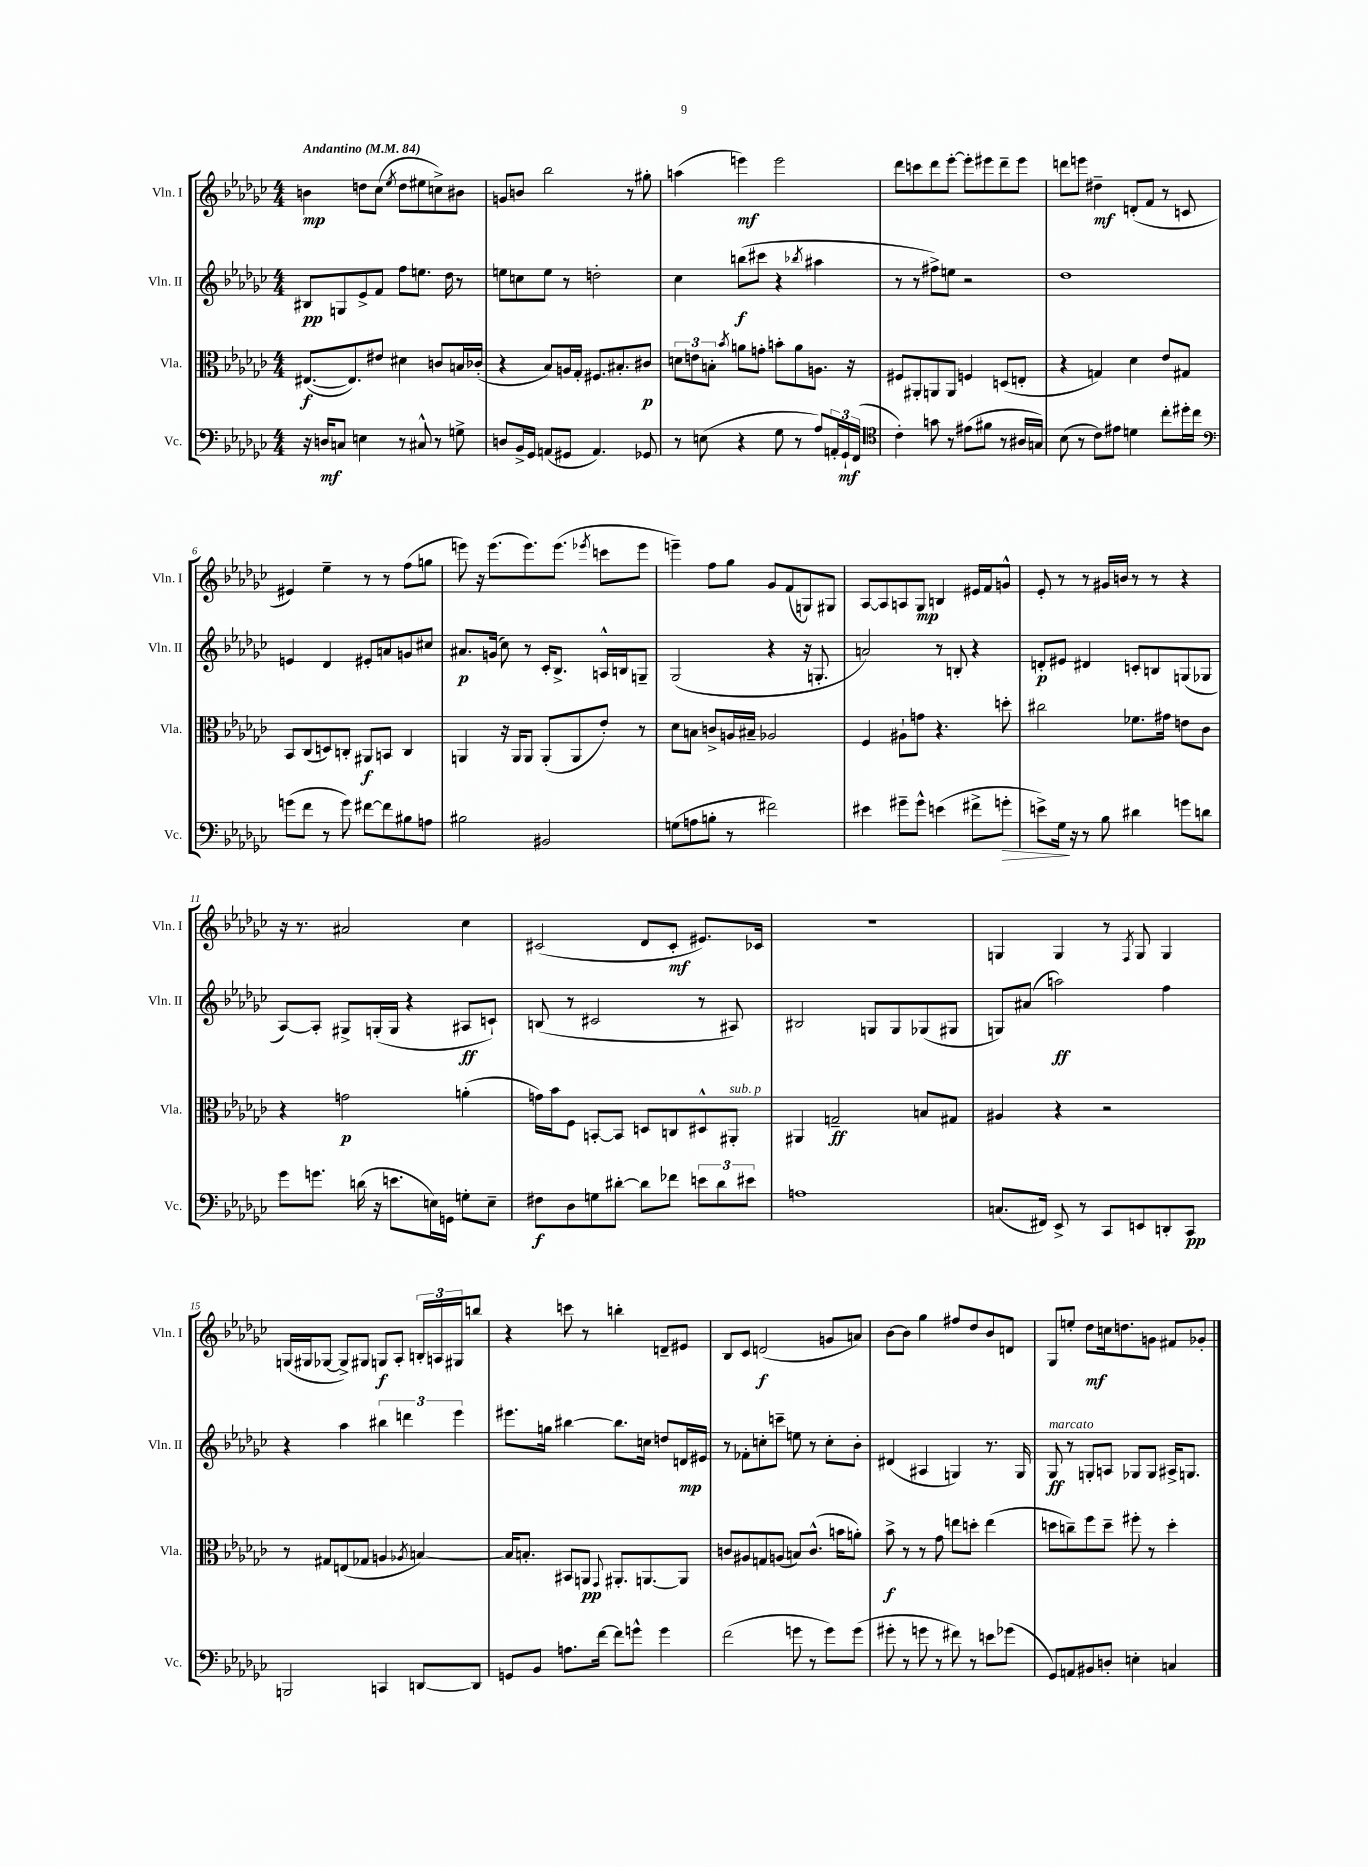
<<
\new StaffGroup <<
\new Staff = "s0" \with { instrumentName = "Vln. I" shortInstrumentName = "Vln. I" } {
    \clef treble \key ges \major \numericTimeSignature \time 4/4 \tempo "Andantino" 4 = 84
    b'4\mp d''8 ces''8( \acciaccatura { ees''8 } d''8 eis''8 c''8->) bis'8 |
    g'8 b'8 bes''2 r8 gis''8-. |
    a''4( e'''4\mf) e'''2 |
    des'''8 c'''8 des'''8 ees'''8~-. ees'''8-. eis'''8 des'''8-- eis'''8 |
    d'''8 e'''8 dis''4--\mf d'8-.( f'8 r8 c'8 |
    eis'4) ees''4-- r8 r8 f''8( g''8 |
    e'''8) r16 e'''8.( e'''8.) e'''8.( \acciaccatura { ees'''8 } c'''8 ees'''8 |
    e'''4--) f''8 ges''8 ges'8 f'8( g8) gis8 |
    aes8~ aes8 a8 ges8\mp b4 eis'16 f'16 g'8-^ |
    ees'8-. r8 r8 gis'16 b'16 r8 r8 r4 |
    r16 r8. ais'2 ces''4 |
    cis'2( des'8 cis'8-.\mf eis'8.) ces'16 |
    R1 |
    g4 g4 r8 \acciaccatura { f8 } g8 g4 |
    g16( gis16 ges8~ ges8->) gis8 g8\f aes8-. \tuplet 3/2 { b16-. a16 gis16 } b''8 |
    r4 c'''8 r8 b''4-. d'8-- eis'8 |
    bes8 ces'8 d'2\f( g'8 a'8) |
    bes'8~ bes'8 ges''4 fis''8 des''8 bes'8 d'8 |
    ges8 e''8-. des''8\mf c''16 d''8. g'8 fis'8 ges'8-. \bar "|." |
}
\new Staff = "s1" \with { instrumentName = "Vln. II" shortInstrumentName = "Vln. II" } {
    \clef treble \key ges \major \numericTimeSignature \time 4/4
    bis8\pp g8 ees'8-> f'8 f''8 e''8. des''16 r8 |
    e''8 c''8 e''8 r8 d''2-. |
    ces''4 b''8\f( cis'''8 r4 \acciaccatura { bes''8 } ais''4 |
    r8 r8 fis''8->) e''8 r2 |
    des''1 |
    e'4 des'4 eis'8-. a'8 g'8 cis''8 |
    ais'8.\p g'16( ces''8) r8 ces'16-. bes8.-> a16-^ b16 g8-- |
    ges2( r4 r16 g8.-. |
    a'2) r8 b8-. r4 |
    d'8-.\p eis'8 dis'4 c'8-. b8 g8( ges8 |
    aes8~) aes8-. gis8-> g16-.( g16 r4 ais8\ff c'8-!) |
    b8( r8 cis'2 r8 ais8) |
    bis2 g8 g8 ges8( gis8 |
    g8) ais'8( a''2\ff) f''4 |
    r4 aes''4 \tuplet 3/2 { bis''4 d'''4 ees'''4 } |
    eis'''8. g''16 bis''4~ bis''8. c''16 d''8 d'16\mp eis'16 |
    r8 fes'8-. c''8-. c'''8-- e''8 r8 c''8-. bes'8-. |
    dis'4( ais4 g4) r8. g16 |
    ges8\ff^\markup { \italic "marcato" } r8 g8-. a8 ges8 ges8 ais16-> g8. \bar "|." |
}
\new Staff = "s2" \with { instrumentName = "Vla." shortInstrumentName = "Vla." } {
    \clef alto \key ges \major \numericTimeSignature \time 4/4
    eis8.~\f( eis8.) eis'8 dis'4 c'8 b16 ces'16-.( |
    r4 bes8) a16 ges16-. fis8. bis8.-. cis'8\p |
    \tuplet 3/2 { d'8 e'8 b8-. } \acciaccatura { bes'8 } a'8 g'8-. b'8-. a'8 a8. r16 |
    fis8 ais,8-. a,8 a,8 f4 d8( e8-. |
    r4 g4) des'4 ees'8 gis8 |
    bes,8 ces8( d8) c8-. ais,8\f b,8 c4 |
    a,4 r16 a,16 a,8 a,8-.( a,8 ees'8-.) r8 |
    des'8 b8 c'8-> a16 bis16-- aes2 |
    f4 ais8-! g'8 r4. d''8-. |
    cis''2 fes'8. gis'16 e'8 ces'8 |
    r4 g'2\p a'4-.( |
    g'16) bes'16 f8 b,8~-. b,8 d8 c8 dis8-^ ais,8-.^\markup { \italic "sub. p" } |
    ais,4 g2--\ff b8 gis8 |
    ais4 r4 r2 |
    r8 gis8 e8( ges8 a4 \acciaccatura { aes8 } b4~) |
    b16 b8.-. bis,8 a,8\pp \appoggiatura { ges,8 } ais,8.-. a,8.~ a,8 |
    c'8 ais8 g8 a8( b8) c'8.-^( b'16 a'8-.) |
    bes'8->\f r8 r8 ges'8 e''8 d''8-. e''4( |
    d''8 c''8--) f''8 d''8-- fis''8-. r8 d''4-. \bar "|." |
}
\new Staff = "s3" \with { instrumentName = "Vc." shortInstrumentName = "Vc." } {
    \clef bass \key ges \major \numericTimeSignature \time 4/4
    r16 d16\mf c8 e4 r8 cis8-^ r8 g8-> |
    d8 bes,16-> ges,16 a,8( gis,8 a,4.) ges,8 |
    r8 e8( r4 ges8 r8 aes8) \tuplet 3/2 { a,16-. ges,16-!\mf f,16( } |
    \clef tenor ces'4-.) g'8 r8 eis'8( fis'8 r8 ais16 g16) |
    bes8( r8 ces'8) eis'8 d'4 ces''8-. dis''16-. ces''16 |
    \clef bass g'8( f'8 r8 g'8) fis'8~ fis'8 bis8 a8 |
    bis2 bis,2 |
    g8( a8 b8-. r8 fis'2) |
    eis'4 gis'8-- gis'8-^ e'4( fis'8-> g'8-.\> |
    e'8->) ges16\! r16 r8 bes8 dis'4 g'8 d'8 |
    ges'8 g'8. d'16( r16 e'8. e16) g,16 g8-. e8-- |
    fis8\f des8 g8 dis'8~-. dis'8 fes'8 \tuplet 3/2 { e'8 dis'8 eis'8 } |
    a1 |
    c8.( fis,16) ees,8-> r8 ces,8 e,8 d,8-. ces,8\pp |
    b,,2 c,4 d,8~ d,8 |
    g,8 bes,8 a8. f'16~ f'8 g'8-^ g'4 |
    f'2( g'8 r8 g'8) g'8( |
    gis'8-. r8 g'8 r8 fis'8) r8 e'8 ges'8( |
    ges,8) a,8 bis,8 d8-. e4-. c4 \bar "|." |
}
>>
>>
